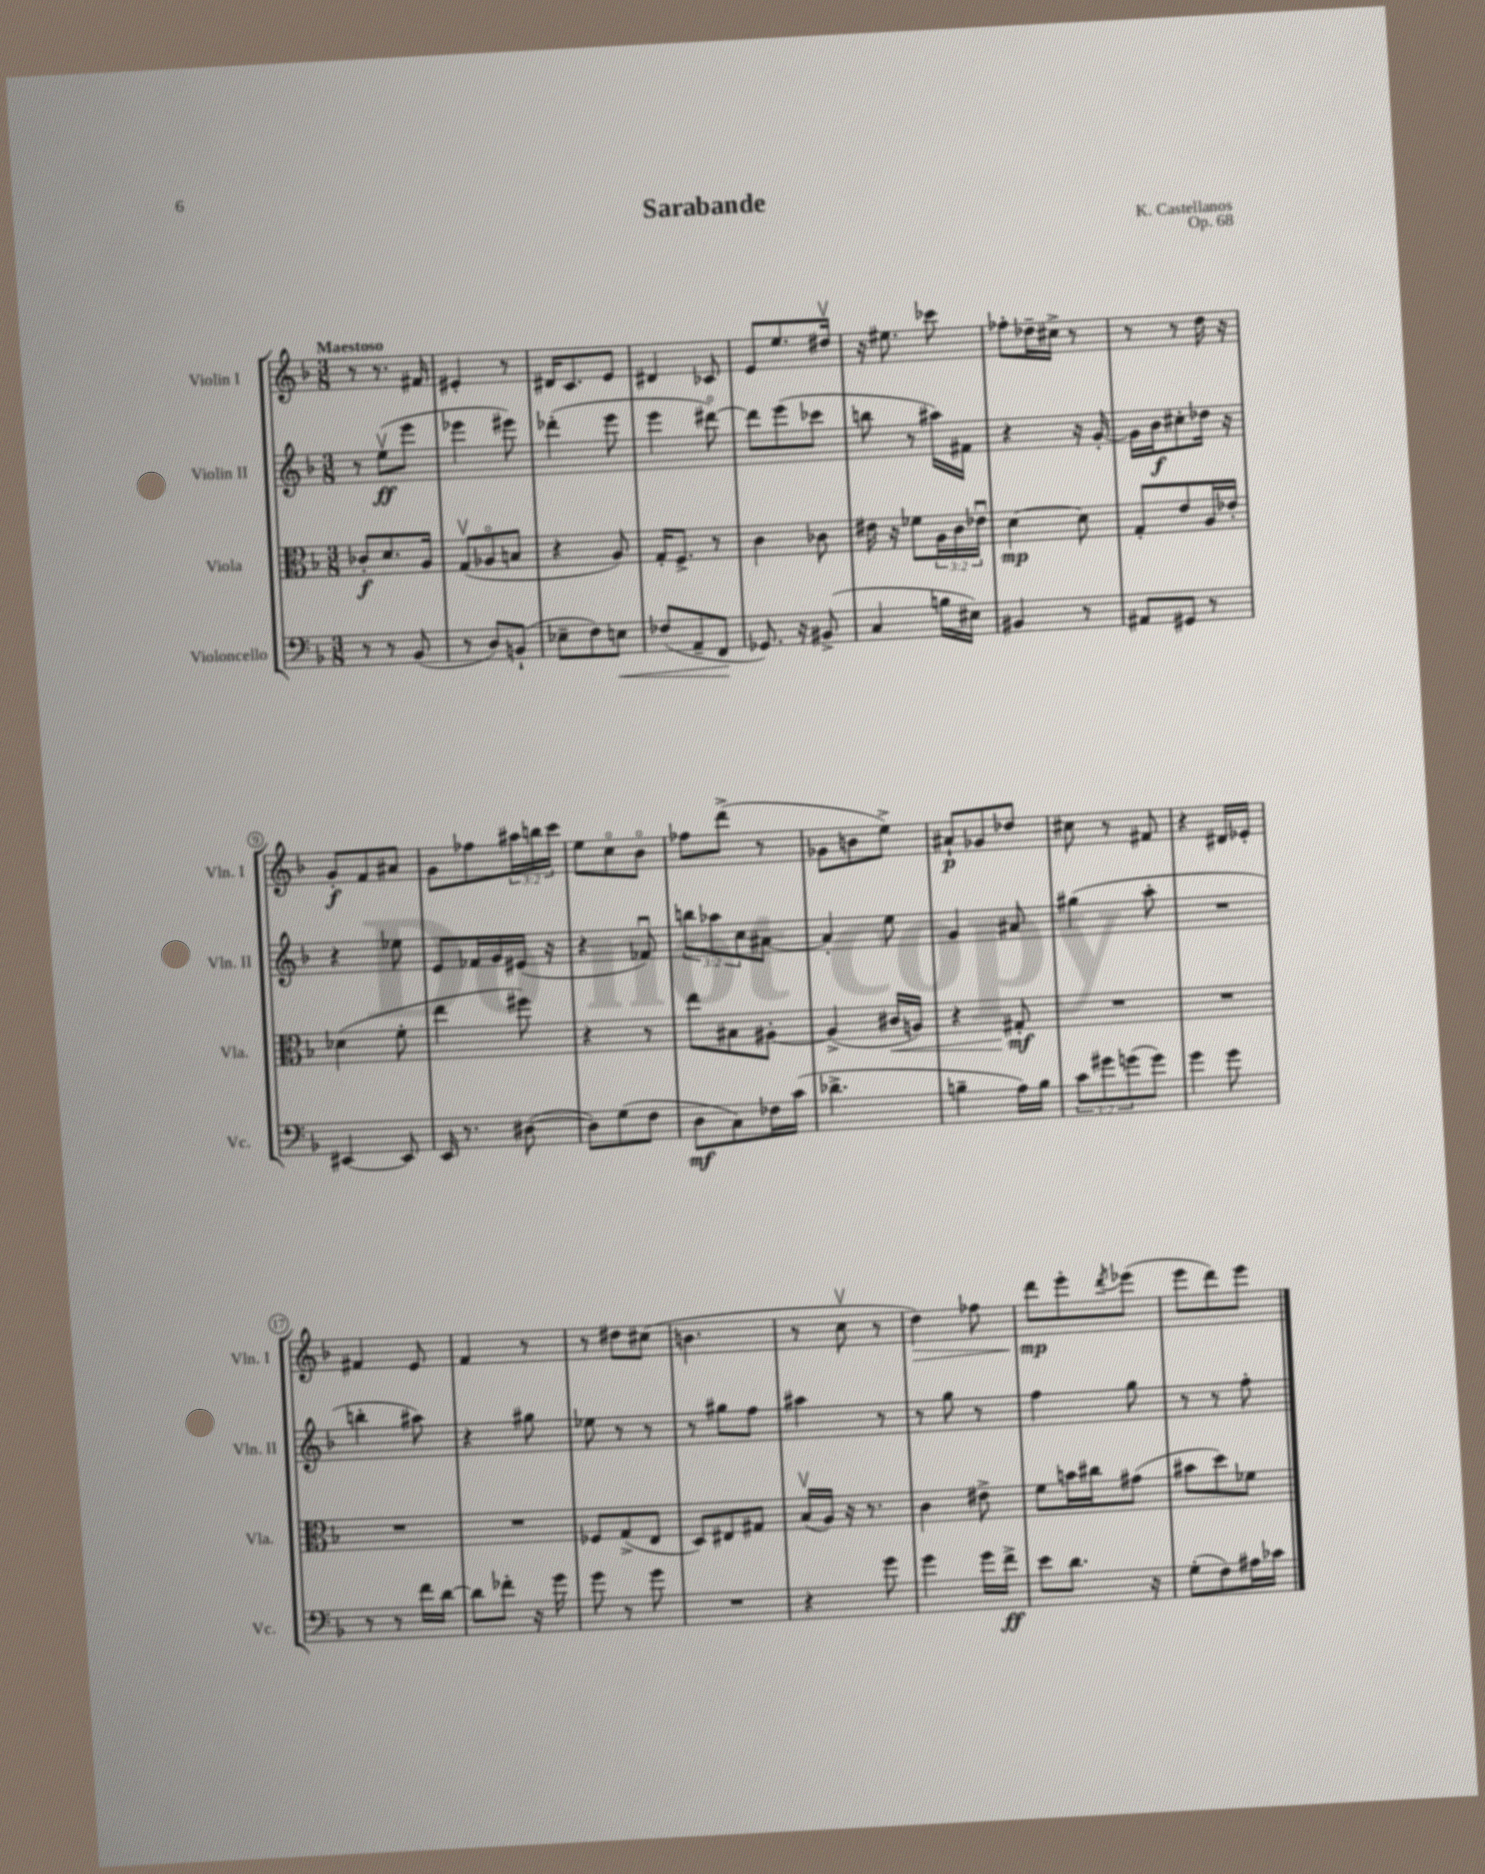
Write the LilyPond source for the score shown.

\header { title = "Sarabande" composer = "K. Castellanos" opus = "Op. 68" }
<<
\new StaffGroup <<
\new Staff = "s0" \with { instrumentName = "Violin I" shortInstrumentName = "Vln. I" } {
    \clef treble \key f \major \numericTimeSignature \time 3/8 \override Staff.TupletNumber.text = #tuplet-number::calc-fraction-text \tempo "Maestoso"
    r8 r8. fis'16 |
    eis'4-. r8 |
    dis'16 c'8. e'8 |
    dis'4 ces'8 |
    e'8 e''8. dis''16\upbow |
    r16 eis''8. ces'''8 |
    fes''8-. des''16-- cis''16-> r8 |
    r8 r8 d''16 r16 |
    g'8-.\f f'8 ais'8 |
    g'8 fes''8 \tuplet 3/2 { ais''16 b''16 c'''16 } |
    e''8 c''8\flageolet bes'8\flageolet |
    fes''8 d'''8->( r8 |
    ges'8 b'8 e''8->) |
    ais'8-!\p ges'8 des''8 |
    cis''8 r8 fis'8 |
    r4 dis'16 ees'16-. |
    fis'4 e'8 |
    f'4 r8 |
    r8 dis''8 cis''8( |
    b'4. |
    r8 c''8\upbow r8 |
    d''4\>) fes''8 |
    d'''8\mp\! e'''8-. \acciaccatura { d'''8 } ees'''8( |
    e'''8 d'''8) e'''8 \bar "|." |
}
\new Staff = "s1" \with { instrumentName = "Violin II" shortInstrumentName = "Vln. II" } {
    \clef treble \key f \major \numericTimeSignature \time 3/8 \override Staff.TupletNumber.text = #tuplet-number::calc-fraction-text
    r8 e''8\upbow\ff( e'''8 |
    ees'''4 eis'''8) |
    des'''4-.( e'''8 |
    e'''4 dis'''8~\flageolet) |
    dis'''8 e'''8( ces'''8 |
    b''8 r8 ais''16) fis'16 |
    r4 r16 g'16~-. |
    g'16 bes'16\f cis''8-. des''16 r16 |
    r4 ees''8 |
    e'8 fes'16 g'16 eis'16( r16 |
    r4 fes'8\downbow) |
    \tuplet 3/2 { b''8 aes''8 c''8 } ais'8~ |
    ais'4-. e''8 |
    g'4 ais'8 |
    gis''4( a''8-. |
    R4. |
    b''4-. ais''8) |
    r4 gis''8 |
    ees''8 r8 r8 |
    r8 gis''8 f''8 |
    ais''4 r8 |
    r8 g''8 r8 |
    f''4 g''8 |
    r8 r8 f''8-. \bar "|." |
}
\new Staff = "s2" \with { instrumentName = "Viola" shortInstrumentName = "Vla." } {
    \clef alto \key f \major \numericTimeSignature \time 3/8 \override Staff.TupletNumber.text = #tuplet-number::calc-fraction-text
    ces'8-.\f d'8. a16 |
    g8\upbow( aes8\flageolet b8 |
    r4 a8) |
    g16-. f8.-> r8 |
    c'4 ces'8 |
    eis'16 r16 fes'8 \tuplet 3/2 { a16 c'16 ees'16\downbow } |
    d'4~\mp d'8 |
    g8-. e'8 a16 ees'16-. |
    des'4( f'8-. |
    e''4 fis''8) |
    r4 r8 |
    e''8 bis8 ais8~-. |
    ais4->( cis'16\< a16) |
    r4 gis8-.\mf\! |
    R4. |
    R4. |
    R4. |
    R4. |
    fes8 g8->( e8 |
    d8) eis8 gis8 |
    bes16\upbow( a16) r16 r8. |
    c'4 eis'8-> |
    f'8 b'16 cis''16 gis'8( |
    bis'8 d''8) fes'8 \bar "|." |
}
\new Staff = "s3" \with { instrumentName = "Violoncello" shortInstrumentName = "Vc." } {
    \clef bass \key f \major \numericTimeSignature \time 3/8 \override Staff.TupletNumber.text = #tuplet-number::calc-fraction-text
    r8 r8 bes,8( |
    r8 d8) b,8-!( |
    ees8-- f8) e8\< |
    fes8( a,8-- f,8\! |
    ges,8.) r16 bis,8->( |
    c4 b16 eis16) |
    bis,4 r8 |
    ais,8 gis,8 r8 |
    eis,4~ eis,8 |
    e,16 r8. dis8~( |
    dis8) g8( f8 |
    d8\mf c8) fes16 c'16( |
    des'4.-> |
    b4-- a16) b16 |
    \tuplet 3/2 { c'8 gis'8 g'8( } g'8) |
    g'4 g'8 |
    r8 r8 f'16 d'16~ |
    d'8 fes'8-. r16 g'16 |
    g'8 r8 g'8 |
    R4. |
    r4 g'8 |
    g'4 g'16 f'16->\ff |
    e'8 d'8. r16 |
    g8-.( f8) ais16 ces'16 \bar "|." |
}
>>
>>
\layout { \context { \Score \override BarNumber.stencil = #(make-stencil-circler 0.1 0.3 ly:text-interface::print) } }
